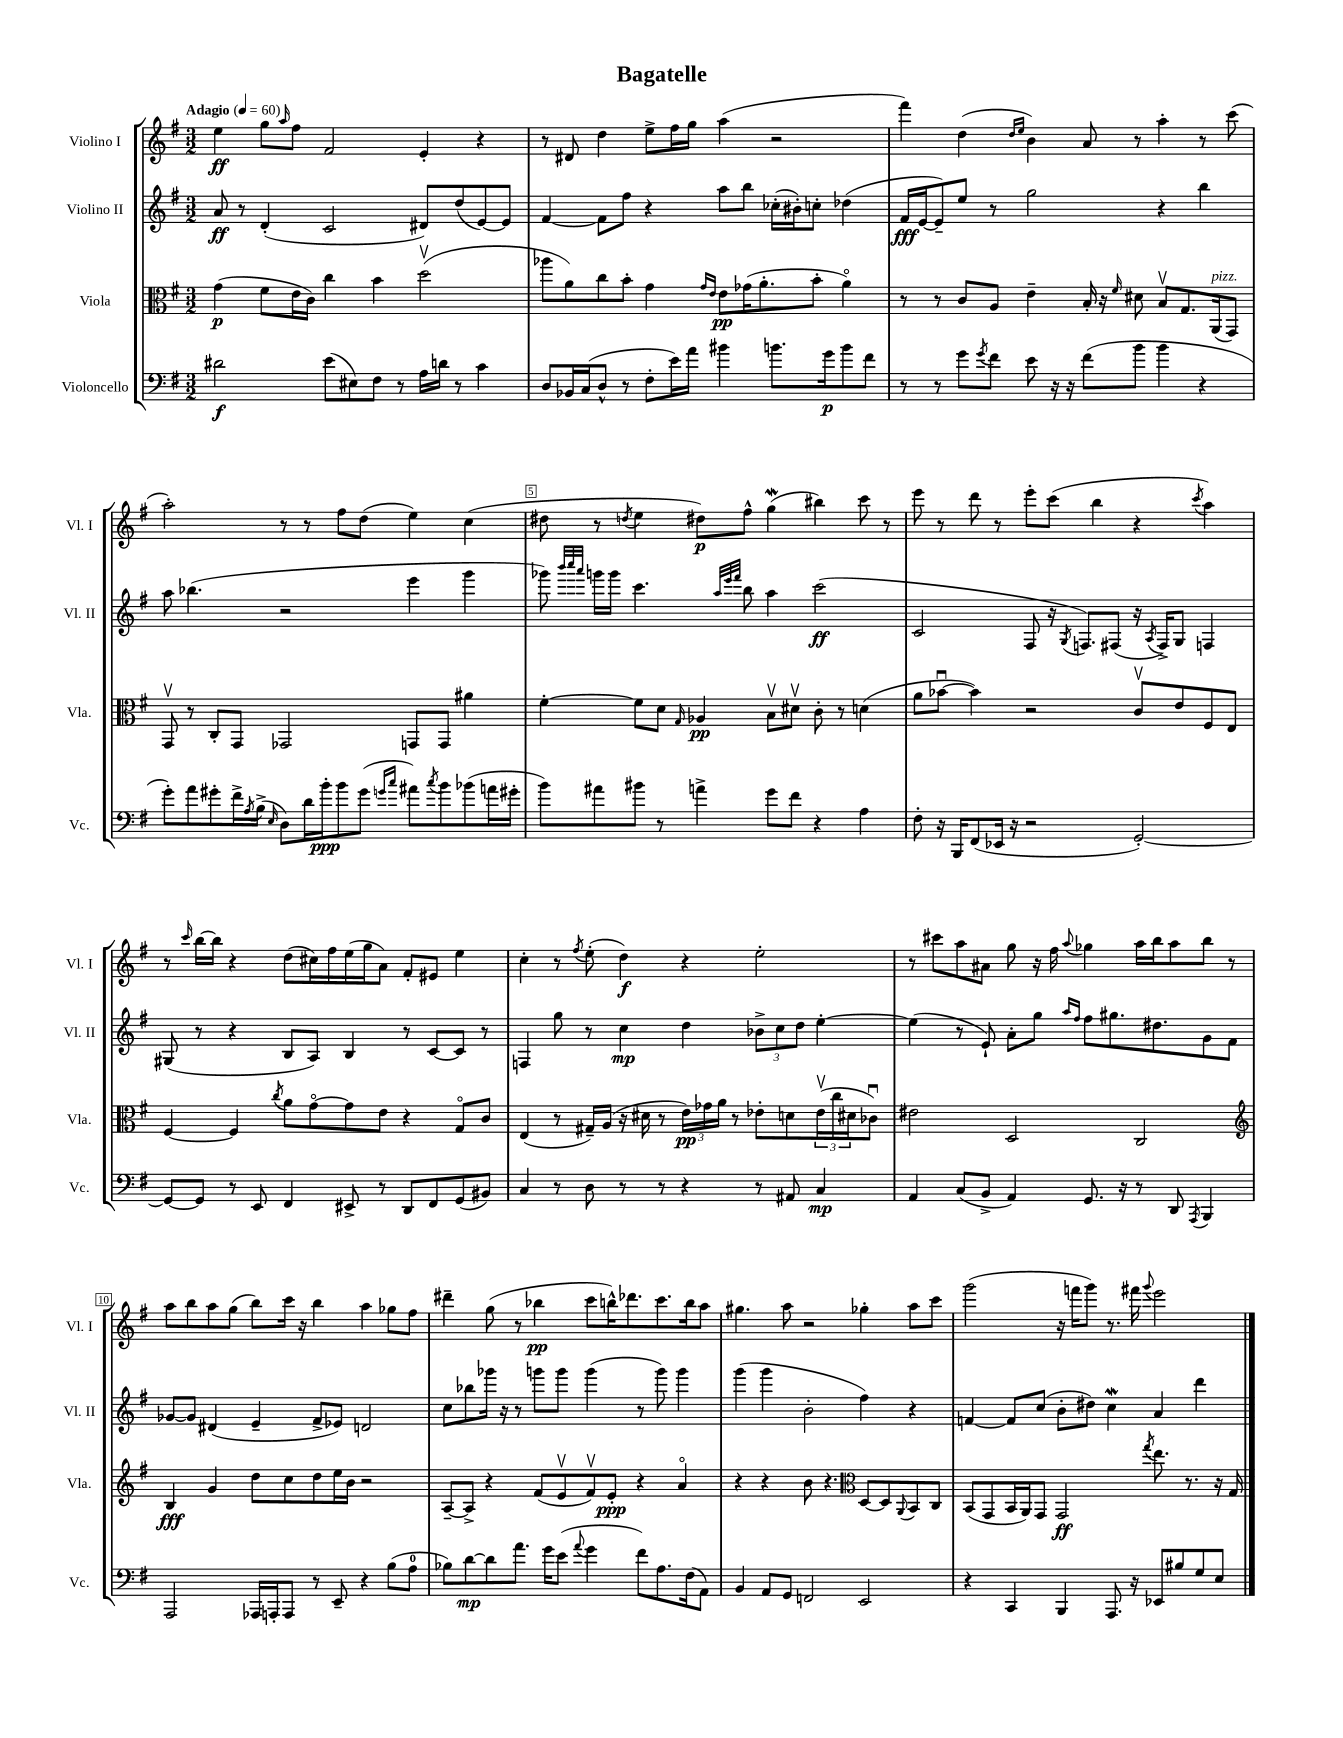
\header { title = "Bagatelle" }
<<
\new StaffGroup <<
\new Staff = "s0" \with { instrumentName = "Violino I" shortInstrumentName = "Vl. I" } {
    \clef treble \key g \major \numericTimeSignature \time 3/2 \tempo "Adagio" 4 = 60
    e''4\ff g''8 \grace { a''16 } fis''8 fis'2 e'4-. r4 |
    r8 dis'8 d''4 e''8-> fis''16 g''16 a''4( r2 |
    fis'''4) d''4( \grace { d''16 e''16 } b'4) a'8 r8 a''4-. r8 c'''8( |
    a''2-.) r8 r8 fis''8 d''8( e''4) c''4( |
    dis''8 r8 \acciaccatura { d''8 } e''4 dis''8\p) fis''8-^ g''4\mordent( bis''4) c'''8 r8 |
    e'''8 r8 d'''8 r8 e'''8-. c'''8( b''4 r4 \acciaccatura { c'''8 } a''4) |
    r8 \grace { c'''16 } b''16~ b''16 r4 d''8( cis''16) fis''16 e''16( g''16 a'8) fis'8-. eis'8 e''4 |
    c''4-. r8 \acciaccatura { fis''8 } e''8-.( d''4\f) r4 e''2-. |
    r8 cis'''8 a''8 ais'8 g''8 r16 fis''16 \appoggiatura { a''8 } ges''4 a''16 b''16 a''8 b''8 r8 |
    a''8 b''8 a''8 g''8( b''8) c'''16 r16 b''4 a''4 ges''8 fis''8 |
    dis'''4-- g''8( r8 bes''4\pp c'''8 b''16-^) des'''8. c'''8. b''16 a''8 |
    gis''4. a''8 r2 ges''4-. a''8 c'''8 |
    g'''2( r16 f'''16 g'''8) r8. fis'''16 \appoggiatura { g'''8 } e'''2 \bar "|." |
}
\new Staff = "s1" \with { instrumentName = "Violino II" shortInstrumentName = "Vl. II" } {
    \clef treble \key g \major \numericTimeSignature \time 3/2
    a'8\ff r8 d'4-.( c'2 dis'8) d''8( e'8~) e'8 |
    fis'4~ fis'8 fis''8 r4 a''8 b''8 ces''16-.( bis'16-.) c''8-. des''4( |
    fis'16\fff e'16~ e'8--) e''8 r8 g''2 r4 b''4 |
    a''8 bes''4.( r2 e'''4 g'''4 |
    ges'''8) \grace { b'''32 c''''32 a'''32 } g'''16 g'''16 c'''4. \grace { a''32 e'''32 fis'''32 } b''8 a''4 c'''2\ff( |
    c'2 fis8 r16 \acciaccatura { g8 } f8.) fis8( r16 \acciaccatura { a8 } fis16->) g8 f4 |
    gis8( r8 r4 b8 a8) b4 r8 c'8~ c'8 r8 |
    f4 g''8 r8 c''4\mp d''4 \tuplet 3/2 { bes'8-> c''8 d''8 } e''4~-. |
    e''4( r8 e'8-!) a'8-. g''8 \grace { a''16 fis''16 } fis''8 gis''8. dis''8. g'8 fis'8 |
    ges'8~ ges'8 dis'4( e'4-- fis'8-> ees'8) d'2 |
    c''8 bes''8 ges'''16 r16 r8 g'''8 g'''8 g'''4( r8 g'''8) g'''4 |
    g'''4( g'''4 b'2-. fis''4) r4 |
    f'4~ f'8 c''8( b'8-. dis''8) c''4\mordent a'4 d'''4 \bar "|." |
}
\new Staff = "s2" \with { instrumentName = "Viola" shortInstrumentName = "Vla." } {
    \clef alto \key g \major \numericTimeSignature \time 3/2
    g'4\p( fis'8 e'16 c'16) c''4 b'4 d''2\upbow( |
    aes''8 a'8) c''8 b'8-. g'4 \grace { g'16 e'16 } e'8\pp ges'16( a'8.-. b'8-. a'4\flageolet) |
    r8 r8 c'8 a8 e'4-- b16-. r16 \grace { fis'16 } dis'8 b8\upbow g8. a,16^\markup { \italic "pizz." }( g,8) |
    g,8\upbow r8 c8-. g,8 ges,2 g,8 g,8 ais'4 |
    fis'4~-. fis'8 d'8 \grace { g16 } aes4\pp b8\upbow dis'8\upbow c'8-. r8 d'4( |
    a'8 bes'8~\downbow bes'4) r2 c'8\upbow e'8 fis8 e8 |
    fis4~ fis4 \acciaccatura { c''8 } a'8 g'8~\flageolet g'8 e'8 r4 g8\flageolet c'8 |
    e4( r8 gis16--) a16( r16 dis'16 r8 \tuplet 3/2 { e'16\pp) ges'16 a'16 } r8 ees'8-. d'8 \tuplet 3/2 { ees'16\upbow( c''16 dis'16 } ces'8\downbow) |
    eis'2 d2 c2 |
    \clef treble b4\fff g'4 d''8 c''8 d''8 e''16 b'16 r2 |
    a8~-- a8-> r4 fis'8( e'8\upbow fis'8\upbow) e'8-.\ppp r4 a'4\flageolet |
    r4 r4 b'8 r4. \clef alto d8~ d8 \appoggiatura { a,8 } b,8 c8 |
    b,8( g,8 b,16 a,16) g,8 g,2\ff \acciaccatura { g''8 } e''8. r8. r16 g16 \bar "|." |
}
\new Staff = "s3" \with { instrumentName = "Violoncello" shortInstrumentName = "Vc." } {
    \clef bass \key g \major \numericTimeSignature \time 3/2
    dis'2\f e'8( eis8) fis8 r8 a16 d'16 r8 c'4 |
    d8 bes,16 c16( d8-^ r8 fis8-. e'16) a'16 bis'4 b'8. g'16\p b'8 fis'8 |
    r8 r8 g'8 \acciaccatura { g'8 } fis'8 e'8 r16 r16 fis'8( b'8 b'4 r4 |
    g'8-.) a'8 gis'8-. fis'16-> \acciaccatura { a8 } b16->( \grace { e16 } d8) d'16 b'16-.\ppp b'8 gis'8( \grace { g'16 c''16 } ais'8) \acciaccatura { c''8 } b'8 bes'8( a'16 gis'16-. |
    b'8) ais'8 bis'8 r8 a'4-> g'8 fis'8 r4 a4 |
    fis8-. r16 b,,16 fis,8( ees,16 r16 r2 g,2~-.) |
    g,8~ g,8 r8 e,8 fis,4 eis,8-> r8 d,8 fis,8 g,8( bis,8) |
    c4 r8 d8 r8 r8 r4 r8 ais,8 c4\mp |
    a,4 c8( b,8-> a,4) g,8. r16 r8 d,8 \acciaccatura { a,,8 } b,,4 |
    a,,2 aes,,16 a,,16-. a,,8 r8 e,8-- r4 b8( a8-0 |
    bes8) d'8~\mp d'8 a'8. g'16 e'8( \appoggiatura { a'8 } g'4 fis'8) a8. fis16( a,8) |
    b,4 a,8 g,8 f,2 e,2 |
    r4 c,4 b,,4 a,,8. r16 ees,8 bis8 g8 e8 \bar "|." |
}
>>
>>
\layout { \context { \Score \override BarNumber.break-visibility = ##(#f #t #t) barNumberVisibility = #(every-nth-bar-number-visible 5) \override BarNumber.stencil = #(make-stencil-boxer 0.1 0.3 ly:text-interface::print) } }
